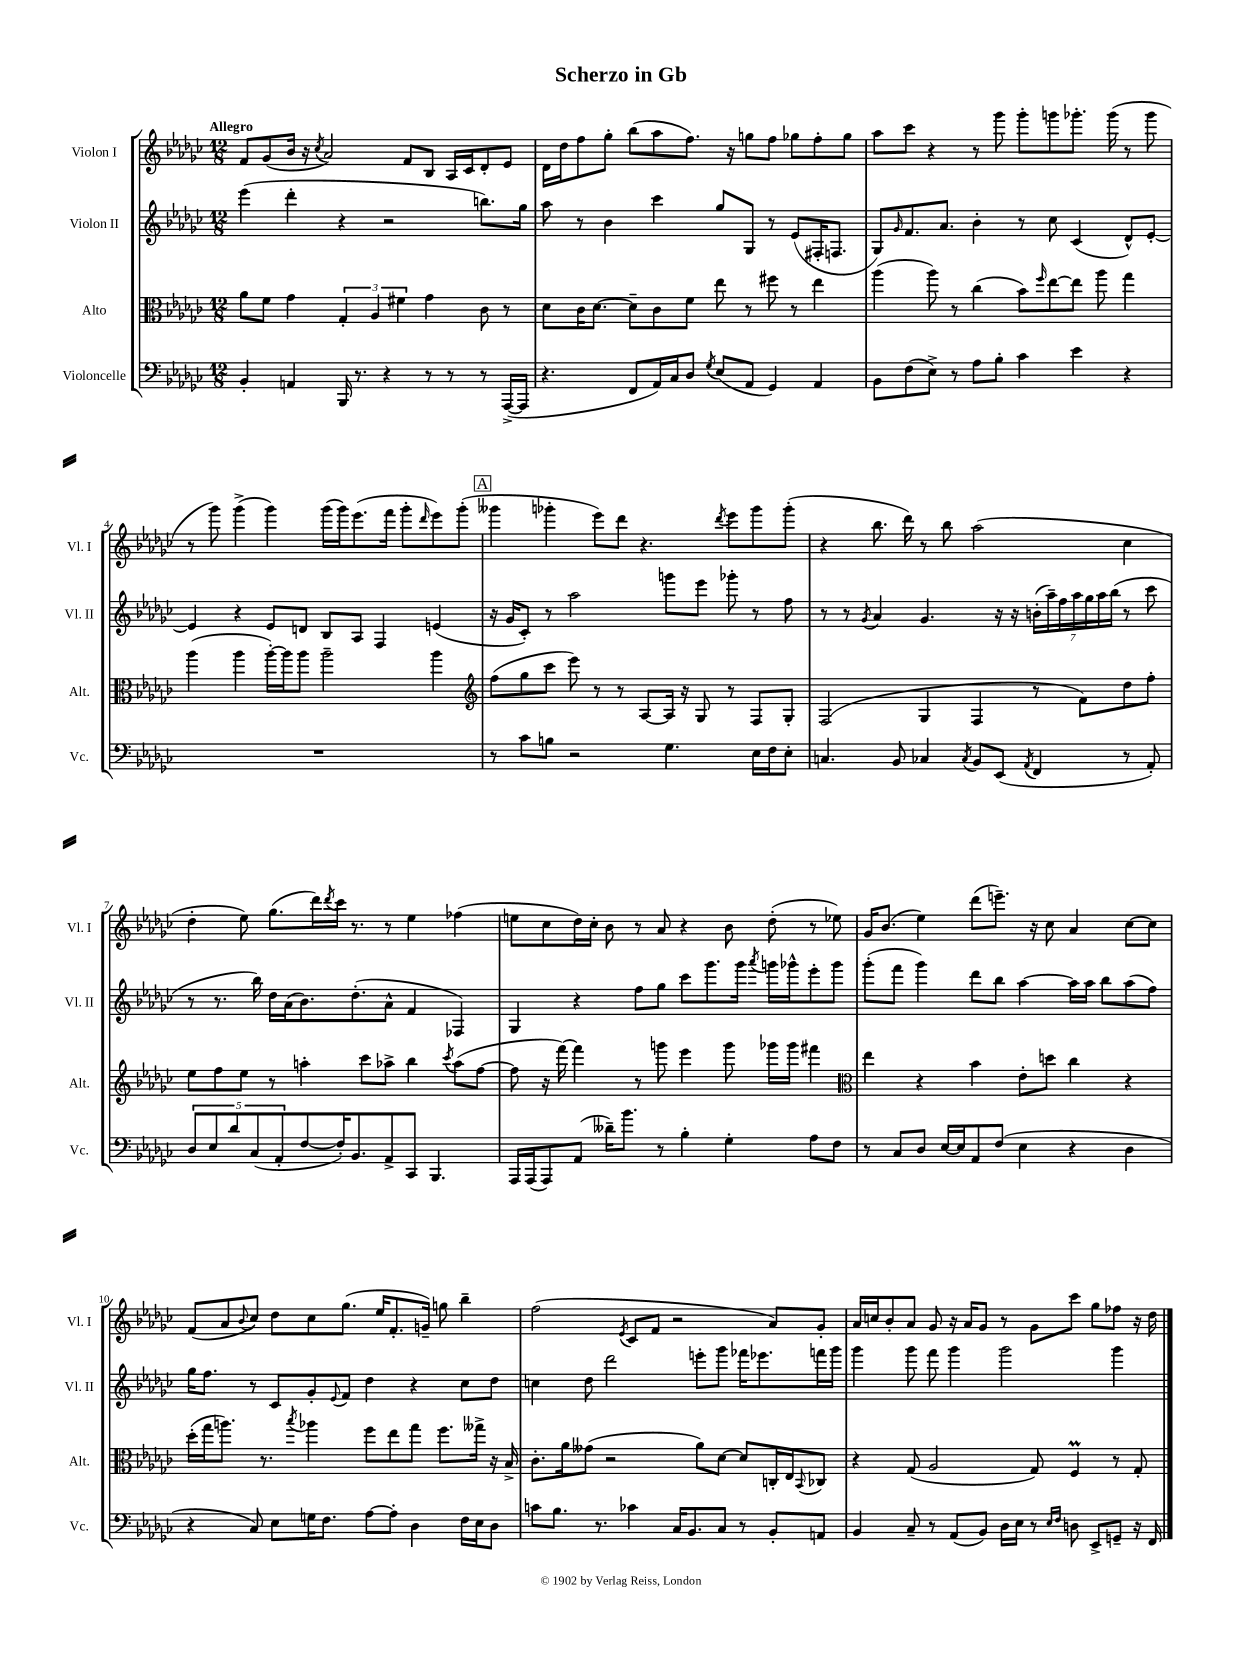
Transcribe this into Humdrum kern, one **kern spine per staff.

**kern	**kern	**kern	**kern
*staff4	*staff3	*staff2	*staff1
*clefF4	*clefC3	*clefG2	*clefG2
*k[b-e-a-d-g-c-]	*k[b-e-a-d-g-c-]	*k[b-e-a-d-g-c-]	*k[b-e-a-d-g-c-]
*M12/8	*M12/8	*M12/8	*M12/8
4BB-'	8a-	(4eee-	8f
.	8f	.	(8g-
4AA	4g-	4ddd-'	16b-
.	.	.	16r
.	.	.	8qcc-
.	.	.	2a-)
16BBB-	6G-'	4r	.
8.r	.	.	.
.	6A-	.	.
4r	.	2r	.
.	6f#	.	.
.	.	.	8f
8r	4g-	.	8B-
8r	.	.	16A-
.	.	.	16c-
8r	8c-	8.bb)	8d-'
([16AAA-^	8r	.	8e-
16AAA-]	.	16gg-	.
=	=	=	=
4.r	8d-	8aa-	16d-
.	.	.	16dd-
.	16c-	8r	8ff
.	[8.d-	.	.
.	.	4b-	8gg-'
8FF	8d-~]	.	(8bb-
16AA-)	8c-	4ccc-	8aa-
16C-	.	.	.
8D-	8f	.	8.ff)
8qG-	.	.	.
(8E-	8ee-	8gg-	.
.	.	.	16r
8AA-	8r	8G-	8gg
4GG-)	8ff#	8r	8ff
.	8r	(8e-	8gg-
4AA-	4ee-	16F#'	8ff'
.	.	8.F	.
.	.	.	8gg-
=	=	=	=
8BB-	(4aa-	8G-)	8aa-
.	.	16qqg-	.
(8F	.	8.f	8ccc-
8E-^)	8aa-)	.	4r
.	.	8.a-	.
8r	8r	.	.
8A-	(4cc-	4b-'	8r
8B-'	.	.	8ggg-
4c-	8b-)	8r	8ggg-'
.	16qqff	.	.
.	[8ee-	8cc-	8ggg
4e-	8ee-]	(4c-	8.ggg-'
.	8aa-	.	.
.	.	.	(16ggg-
4r	4gg-	8d-^^)	8r
.	.	[8e-'	8ggg-
=	=	=	=
1.r	(4aa-	4e-]	8r
.	.	.	8ggg-)
.	4aa-	4r	(4ggg-^
.	[16aa-')	8e-	4ggg-)
.	16aa-]	.	.
.	8aa-	8d	.
.	2aa-~	8B-	(16ggg-
.	.	.	16ggg-)
.	.	8A-	(8.eee-
.	.	4F	.
.	.	.	16fff
.	.	.	8ggg-'
.	.	.	16qqddd-
.	4aa-	(4e	8eee-)
.	.	.	(8ggg-'
=	=	=	=
*	*clefG2	*	*
8r	(8ff	16r	4ggg--
.	.	16g-	.
8c-	8gg-	8c-')	.
8B	8ccc-	8r	4ggg-'
2r	8eee-)	2aa-	.
.	8r	.	8eee-)
.	8r	.	8ddd-
.	[8A-	.	4.r
4.G-	16A-]	8ggg	.
.	16r	.	.
.	8G-	8eee-	.
.	.	.	8qddd-
.	8r	8ggg-'	8eee-
16E-	8F	8r	8ggg-
16F	.	.	.
8E-'	8G-'	8ff	(8ggg-'
=	=	=	=
4.C	(2F	8r	4r
.	.	8r	.
.	.	8qg-	.
.	.	4a-	8.bb-
8BB-	.	.	.
.	.	.	16ddd-)
4C-	4G-	4.g-	8r
.	.	.	8bb-
8qC-	.	.	.
8BB-	4F	.	(2aa-
(8EE-	.	16r	.
.	.	16r	.
8qAA-	.	.	.
4FF	8r	(28b'	.
.	.	28aa-~)	.
.	.	28ff	.
.	.	28aa-	.
.	8f)	.	.
.	.	28gg-	.
.	.	28aa-	.
.	.	(28bb-	.
8r	8dd-	8r	4cc-
8AA-')	8ff'	8ccc-	.
=	=	=	=
10D-	8ee-	8r	4dd-'
10E-	.	.	.
.	8ff	8.r	.
10d-	.	.	.
.	8ee-	.	8ee-)
(10C-	.	.	.
.	.	16bb-)	.
.	8r	16dd-	(8.gg-
10AA-'	.	.	.
.	.	(16a-	.
[8F	4aa'	8.b-)	.
.	.	.	16ddd-)
.	.	.	8qddd-
16F'])	.	.	16ccc-
8.BB-	.	(8.dd-'	8.r
.	8ccc-	.	.
8AA-^	8aa-^	8a-^^	8r
8CC-	4bb-	4f	4ee-
4.BBB-	.	.	.
.	8qccc-	.	.
.	(8aa-	4F-)	(4ff-
.	[8ff	.	.
=	=	=	=
16AAA-	8ff]	4G-	8ee
(16AAA-	.	.	.
8AAA-)	16r	.	8cc-
.	[16fff)	.	.
(8AA-	4fff]	4r	16dd-)
.	.	.	16cc-'
16d--~)	.	.	8b-
8.b-	.	.	.
.	8r	8ff	8r
8r	8ggg	8gg-	8a-
4B-'	4eee-	8ccc-	4r
.	.	8.ggg-	.
4G-'	8ggg	.	8b-
.	.	16ggg-	.
.	.	8qaaa-	.
.	16ggg-	16ggg	(8dd-'
.	16ggg-	16ggg-^^	.
8A-	4fff#	8eee-'	8r
8F	.	8ggg-	8ee-)
=	=	=	=
*	*clefC3	*	*
8r	4ee-	(8ggg-'	16g-
.	.	.	(8.b-
8C-	.	8fff	.
8D-	4r	4ggg-)	4ee-)
[16E-	.	.	.
16E-]	.	.	.
8AA-	4b-	8ddd-	(8ddd-
(8F	.	8bb-	8.eee~)
4E-	8e-'	[4aa-	.
.	.	.	16r
.	8dd	.	8cc-
4r	4cc-	16aa-]	4a-
.	.	16aa-	.
.	.	8bb-	.
4D-	4r	(8aa-	[8cc-
.	.	8ff)	8cc-]
=	=	=	=
4r	(16dd-'	16gg-	(8f
.	16gg-	8.ff	.
.	8.aa)	.	8a-
.	.	.	8qqb-
8C-)	.	8r	8cc-)
.	8.r	.	.
8E-	.	8c-	8dd-
.	8qbb-	.	.
16G	4aa-	8g-'	8cc-
8.F	.	.	.
.	.	8qqe-	.
.	.	8f	(8.gg-
[8A-	8ff	4dd-	.
.	.	.	16ee-
8A-']	8ee-	.	8.f'
4D-	8gg-	4r	.
.	.	.	16g~)
.	8.ff	.	8gg
16F	.	8cc-	4bb-~
16E-	16gg--^	.	.
8D-	16r	8dd-	.
.	16B-^	.	.
=	=	=	=
8c	8.c-'	4cc	(2ff
8.B-	.	.	.
.	16a-	.	.
.	(8g--	8dd-	.
8.r	.	.	.
.	2r	2ddd-	.
.	.	.	8qe-
4c-	.	.	8c-
.	.	.	8f
16C-	.	.	2r
8.BB-	.	.	.
.	8a-)	8eee'	.
8C-	[8d-	8ggg-	.
8r	8d-]	16fff-	.
.	.	8.eee-	.
8BB-'	16C'	.	8a-)
.	16E-	.	.
.	8qqBB-	.	.
8AA	8C-	16fff	8g-'
.	.	16ggg-	.
=	=	=	=
4BB-	4r	4ggg-	16a-
.	.	.	16cc
.	.	.	8b-'
8C-~	(8G-	8ggg-	8a-
8r	2A-	8fff	8g-
(8AA-	.	4ggg-	16r
.	.	.	16a-
8BB-)	.	.	8g-
16D-	.	2ggg-	8r
16E-	.	.	.
8r	8G-)	.	8g-
16qqE-	.	.	.
16qqF	.	.	.
8D	4F	.	8ccc-
8EE-^	.	.	8gg-
8GG~	8r	4ggg-	8ff-
16r	8G-'	.	16r
16FF	.	.	16dd-
==	==	==	==
*-	*-	*-	*-
